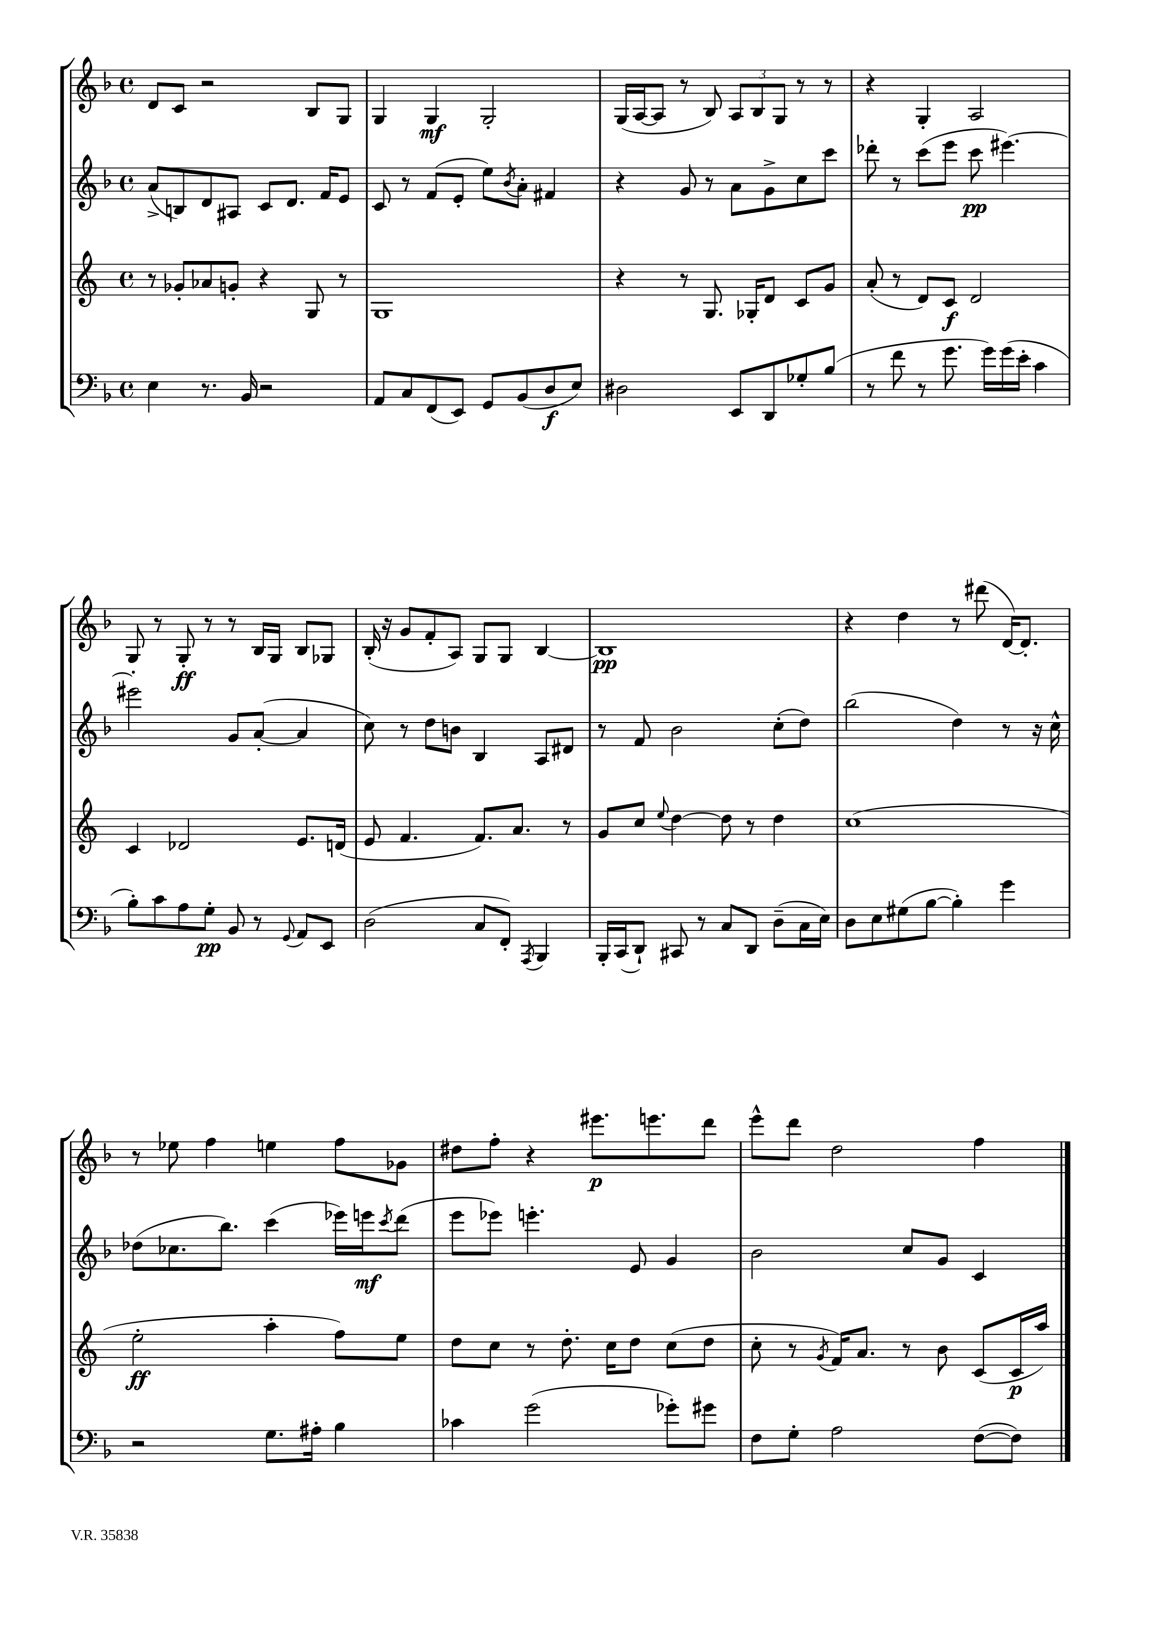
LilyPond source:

<<
\new StaffGroup <<
\new Staff = "s0" {
    \clef treble \key f \major \defaultTimeSignature \time 4/4
    d'8 c'8 r2 bes8 g8 |
    g4 g4\mf g2-. |
    g16( a16~ a8 r8 bes8) \tuplet 3/2 { a8 bes8 g8 } r8 r8 |
    r4 g4-. a2 |
    g8 r8 g8-.\ff r8 r8 bes16 g16 bes8 ges8 |
    bes16-.( r16 g'8 f'8-. a8) g8 g8 bes4~ |
    bes1\pp |
    r4 d''4 r8 dis'''8( d'16~) d'8.-. |
    r8 ees''8 f''4 e''4 f''8 ges'8 |
    dis''8 f''8-. r4 eis'''8.\p e'''8. d'''8 |
    e'''8-^ d'''8 d''2 f''4 \bar "|." |
}
\new Staff = "s1" {
    \clef treble \key f \major \defaultTimeSignature \time 4/4
    a'8->( b8) d'8 ais8 c'8 d'8. f'16 e'8 |
    c'8 r8 f'8( e'8-. e''8) \acciaccatura { bes'8 } a'8-. fis'4 |
    r4 g'8 r8 a'8 g'8-> c''8 c'''8 |
    des'''8-. r8 c'''8( e'''8 c'''8\pp eis'''4.~) |
    eis'''2-. g'8 a'8~-.( a'4 |
    c''8) r8 d''8 b'8 bes4 a8 dis'8 |
    r8 f'8 bes'2 c''8-.( d''8) |
    bes''2( d''4) r8 r16 c''16-^ |
    des''8( ces''8. bes''8.) c'''4( ees'''16) e'''16\mf \acciaccatura { c'''8 } d'''8( |
    e'''8 ees'''8) e'''4.-. e'8 g'4 |
    bes'2 c''8 g'8 c'4 \bar "|." |
}
\new Staff = "s2" {
    \clef treble \key c \major \defaultTimeSignature \time 4/4
    r8 ges'8-. aes'8 g'8-. r4 g8 r8 |
    g1 |
    r4 r8 g8. ges16-. d'8 c'8 g'8 |
    a'8-.( r8 d'8) c'8\f d'2 |
    c'4 des'2 e'8. d'16( |
    e'8 f'4. f'8.) a'8. r8 |
    g'8 c''8 \appoggiatura { e''8 } d''4~ d''8 r8 d''4 |
    c''1( |
    e''2-.\ff a''4-. f''8) e''8 |
    d''8 c''8 r8 d''8.-. c''16 d''8 c''8( d''8 |
    c''8-. r8 \acciaccatura { g'8 } f'16) a'8. r8 b'8 c'8( c'16\p a''16) \bar "|." |
}
\new Staff = "s3" {
    \clef bass \key f \major \defaultTimeSignature \time 4/4
    e4 r8. bes,16 r2 |
    a,8 c8 f,8( e,8) g,8 bes,8( d8\f e8) |
    dis2 e,8 d,8 ges8-. bes8( |
    r8 f'8 r8 g'8. g'16) g'16( e'16-. c'4 |
    bes8-.) c'8 a8 g8-.\pp bes,8 r8 \appoggiatura { g,8 } a,8 e,8 |
    d2( c8 f,8-.) \acciaccatura { a,,8 } bes,,4 |
    bes,,16-. c,16( d,8-!) cis,8 r8 c8 d,8 d8--( c16 e16) |
    d8 e8 gis8( bes8~ bes4-.) g'4 |
    r2 g8. ais16-. bes4 |
    ces'4 g'2( ges'8-.) gis'8 |
    f8 g8-. a2 f8~( f8) \bar "|." |
}
>>
>>
\layout { \context { \Score \remove "Bar_number_engraver" } }
